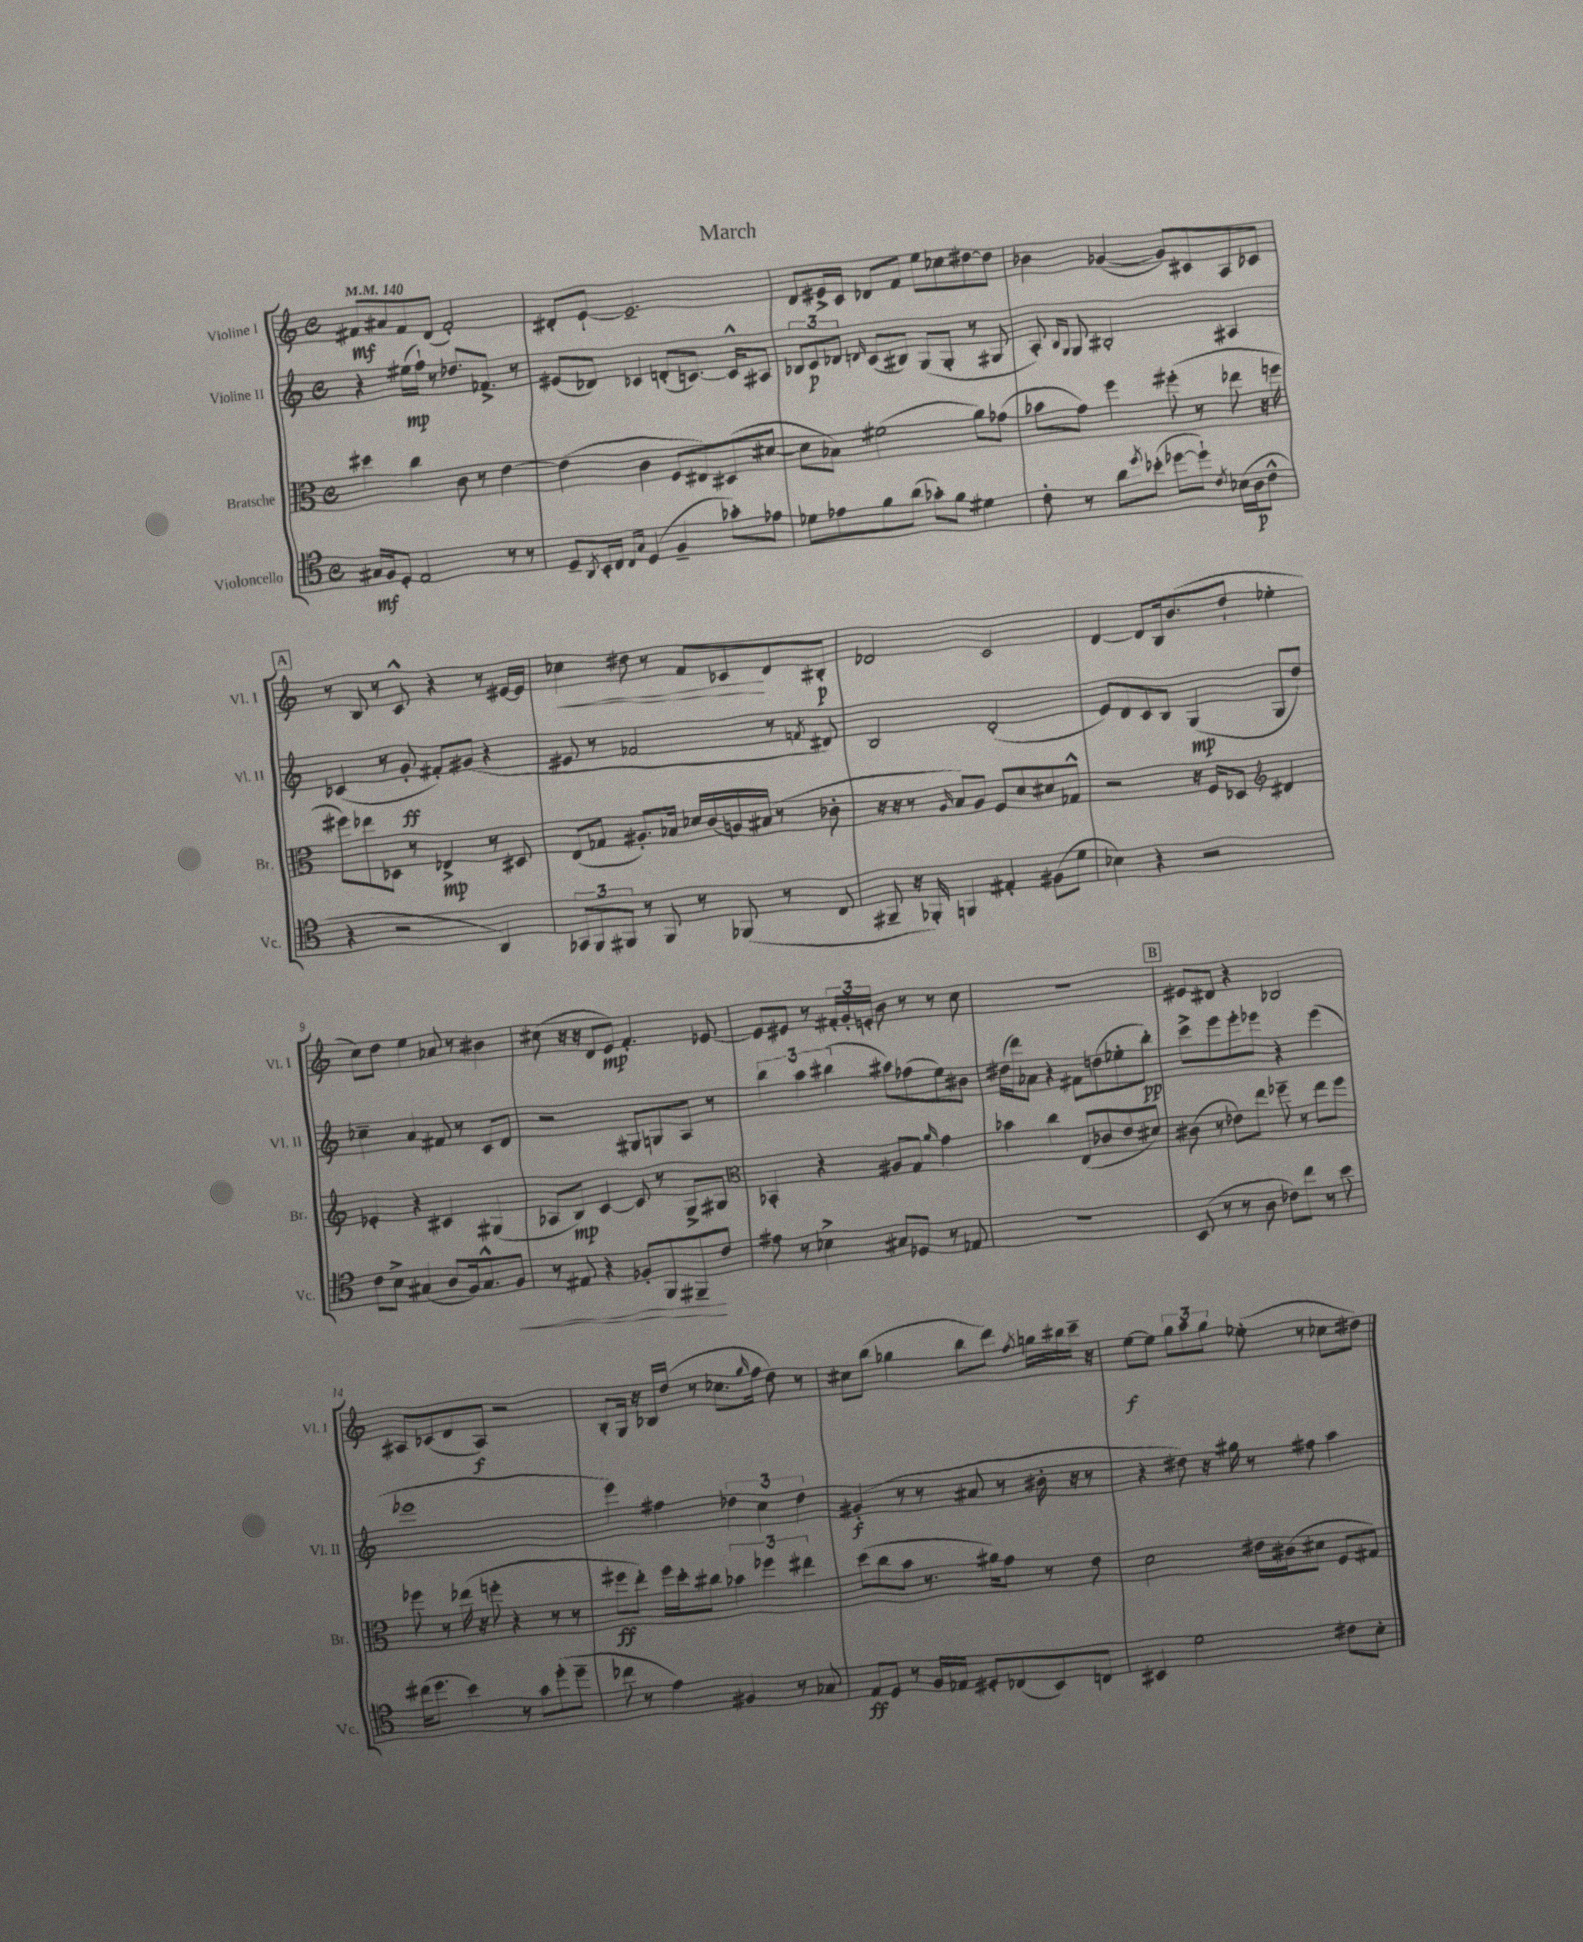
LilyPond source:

\header { title = "March" }
<<
\new StaffGroup <<
\new Staff = "s0" \with { instrumentName = "Violine I" shortInstrumentName = "Vl. I" } {
    \clef treble \key c \major \defaultTimeSignature \time 4/4 \tempo 4 = 140
    fis'8\mf ais'8 fis'8 d'8( fis'2-.) |
    dis'8-. e'8~-! e'2.-- |
    d'8 eis'16-> c'16 des'8 f'8 e''8 ces''8 dis''8~ dis''8 |
    bes'4 ges'4~( ges'8) cis'8 a8 ces'8 |
    \mark \markup { \box "A" } r8 b8 r8 c'8-^ r4 r8 eis'16~ eis'16 |
    ces''4\< dis''8 r8 f'8 ces'8\! d'8 bis8-.\p |
    des'2 c'2 |
    d'4~ d'8 b16 b'8.( d''8-! ees''4-. |
    c''8) d''8 e''4 aes'8 r8 bis'4 |
    cis''8( r16 r16 d'8 e'8\mp) f'4.-. ees'8~ |
    ees'8 eis'8 r8 \tuplet 3/2 { fis'16-. g'16-. e'16-. } b'8 r8 r8 c''8 |
    r1 |
    \mark \markup { \box "B" } eis'8 dis'8 r4 bes2 |
    ais8 ces'8( d'8 ais8\f) r2 |
    b8-. g16 r16 bes16 d''16( r8 ces''8. \grace { g''16 } f''16 d''8) r8 |
    cis''8 b''8( ges''4 b''8 d'''8) \acciaccatura { f''8 } g''16 bis''16 c'''16-- r16 |
    e''8~\f e''8 \tuplet 3/2 { g''8 a''8 g''8 } ees''8-.( r8 ces''8 dis''8) \bar "|." |
}
\new Staff = "s1" \with { instrumentName = "Violine II" shortInstrumentName = "Vl. II" } {
    \clef treble \key c \major \defaultTimeSignature \time 4/4
    r4 eis''16\mp( f''16-!) r8 des''8. fes'8.-> r8 |
    eis'8( des'8) ces'4 d'8-.( c'8.~) c'16-^ ais8 |
    \tuplet 3/2 { bes8 c'8\p des'8 } \grace { d'16 } c'8( bis8) g8( g8-. r8 gis8 |
    a8-.) \grace { b16 g16 } g8 bis2-. ais4 |
    \mark \markup { \box "A" } ces'4( r8 g'8-.\ff fis'8-.) gis'8( r4 |
    eis'8 r8 fes'2 r8 \acciaccatura { f'8 } dis'8) |
    b2 d'2-.( |
    e'8) d'8 c'8 b8 g4\mp( g8 d''8) |
    ces''4-- a'4 fis'8 r8 c'8 d'8 |
    r2 gis8 g8 a8 r8 |
    \tuplet 3/2 { b''4 a''4 bis''4( } ais''8) fes''8( e''8) bis'8 |
    dis''16( d'''16) aes'8 r4 fis'8 d''8( ees''8-. b''8-.\pp) |
    \mark \markup { \box "B" } c'''8-> e'''8 e'''8-. ees'''8 r4 ees'''4( |
    ees'''1 |
    e'''4) fis''4 \tuplet 3/2 { des''4 c''4 des''4 } |
    gis'4-.\f( r8 r8 ais'8 r8 bis'16-. r16 r8 |
    r4 dis''8) r16 gis''16 r8 fis''8 a''4 \bar "|." |
}
\new Staff = "s2" \with { instrumentName = "Bratsche" shortInstrumentName = "Br." } {
    \clef alto \key c \major \defaultTimeSignature \time 4/4
    dis''4 c''4 c'8 r8 e'4~ |
    e'4( c'4 f8 eis8) dis8( dis'8~ |
    dis'8 bes8) fis'2( a'8) ges'8( |
    bes'8 g'8) f''4 fis''8-.( r8 ees''8 r16 f''16 |
    \mark \markup { \box "A" } fis''8) ees''8 des8 r8 ees4->\mp r8 dis8 |
    e8( ges8 ais8.-.) bes16 des'16 c'16( a16) bis16( r8 ces'8-. |
    r16 r16 r8 \grace { a16 } b8) a8 f8 d'8 dis'8 ges8-^ |
    r2 r16 f16 des8 \clef treble dis'4 |
    ees'4-. r4 cis'4 gis4( |
    aes8 b8\mp) c'4~ c'8 r8 g8-> gis8 |
    \clef alto bes,4-. r4 ais8 g8 \grace { a'16 } g'4 |
    bes'4 c''4 e8( ces'8 e'8 dis'8) |
    \mark \markup { \box "B" } cis'8( r8 ees'8) e''8 fes''8-- r8 e''8 fes''8 |
    fes''8 r8 ees''16( r16 f''8-. r4 r8 r8 |
    fis''8\ff e''8-.) fis''16 d''16-. cis''8 \tuplet 3/2 { bes'4 fes''4 eis''4 } |
    d''8( c''8 b'8 r8. ais'16) g'8 r8 e'8 |
    d'2 eis'16 cis'16( dis'8 f8 gis8) \bar "|." |
}
\new Staff = "s3" \with { instrumentName = "Violoncello" shortInstrumentName = "Vc." } {
    \clef tenor \key c \major \defaultTimeSignature \time 4/4
    gis16\mf f16 d8-. e2 r8 r8 |
    d8-- \acciaccatura { a,8 } b,16-. c16 \grace { c16 g16 } d4( f4-- ges'8-.) ees'8 |
    des'8 ees'8 f'8 a'8( ges'8-.) f'8 dis'4 |
    c'8-. r8 a'8 \acciaccatura { d''8 } bes'8-.( des''8~ des''8-!) \acciaccatura { c'8 } bes16( a16\p c'8-^ |
    \mark \markup { \box "A" } r4 r2 a,4) |
    \tuplet 3/2 { ges,8 f,8 fis,8 } r8 fis,8 r8 fes,8( r8 c8 |
    fis,8-- r16 fes,16-.) f,4 eis4-. fis8( d'8 |
    bes4) r4 r2 |
    c'8 b8-> gis4( a8 f16) gis8.-^ f8\< |
    r8 eis8 r4 fes8-. f,8 fis,8--\! c'8 |
    eis'8 r8 bes4-> gis8 des8 r8 ees8 |
    R1 |
    \mark \markup { \box "B" } b,8( r8 r8 a8 ces'8) c''8 r8 b'8 |
    cis''16( d''8. b'4) r8 g'8 d''8-.( d''8-- |
    ces''8 r8 e'4) fis4 r8 ges8 |
    e8\ff d8 r8 f16 ees16 dis8-. ces8( b,8) c8 |
    bis,4 d'2 cis'8 b8-. \bar "|." |
}
>>
>>
